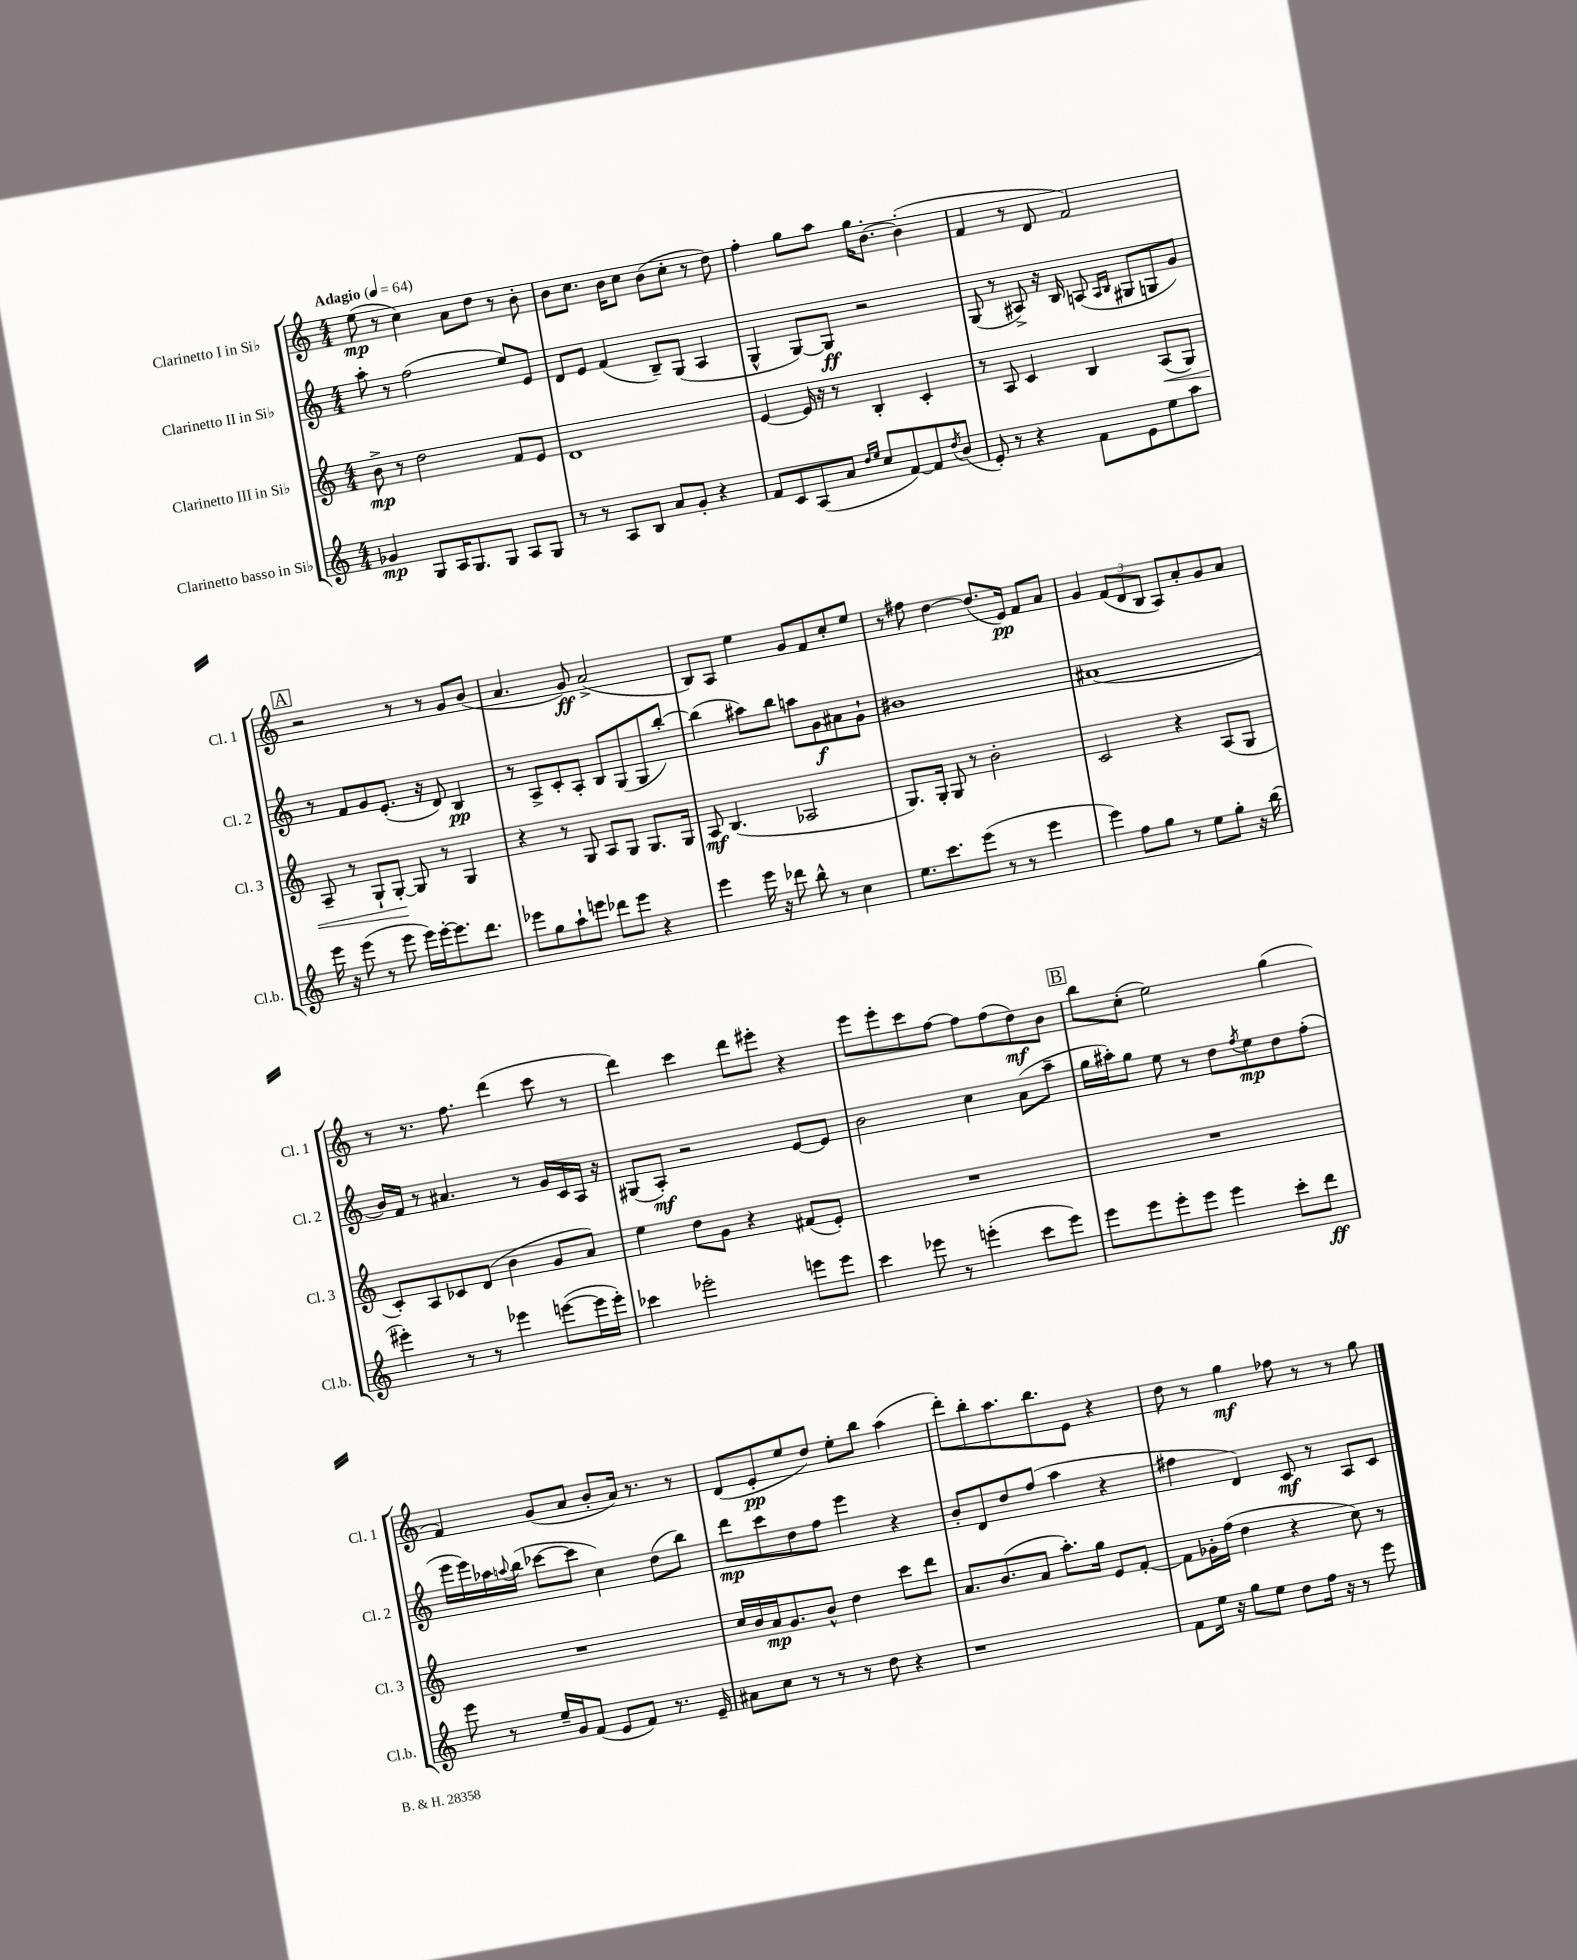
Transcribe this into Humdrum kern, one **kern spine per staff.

**kern	**kern	**kern	**kern
*staff4	*staff3	*staff2	*staff1
*clefG2	*clefG2	*clefG2	*clefG2
*k[]	*k[]	*k[]	*k[]
*M4/4	*M4/4	*M4/4	*M4/4
*MM64	*MM64	*MM64	*MM64
4g-/	8b^\	8aa'\	(8ee\
.	8r	8r	8r
8G/L	2dd\	(2ff\	4cc\)
16A/K	.	.	.
8.G/	.	.	.
.	.	.	8a\L
8G/J	.	.	8dd\J
8A/L	8f/L	8ee/L)	8r
8G/J	8e/J	8e/J	8b'\
=	=	=	=
8r	1d	8d/L	8b\L
8r	.	8e/J	8.cc\J
8A/L	.	(4f/	.
.	.	.	16b\LK
8B/J	.	.	8cc\J
8a/L	.	8B~/L)	(8b\L
8g'/J	.	(8G/J	8cc'\J
4r	.	4A/	8r
.	.	.	8dd\)
=	=	=	=
8f/L	[4e/	4G^^/	4ff'\
8c/	.	.	.
(8A/	16e/]	[8G/L)	8gg\L
.	16r	.	.
8a/J	8r	8G/]J	8aa\J
16qqdd/LL	.	.	.
16qqee/JJ	.	.	.
8cc/L	4B'/	2r	16gg\LK
.	.	.	[8.b'\J
[8f/)	.	.	.
8f/]	4c'/	.	(4b'\]
8qdd/	.	.	.
(8b/J	.	.	.
=	=	=	=
8e'/)	8r	(8G/	4f/
8r	8A/	8r	.
4r	4c/	8A#^/)	8r
.	.	16r	8d/
.	.	16B/	.
8f\L	4B/	(8A/	2f/)
.	.	16qqA/LL	.
.	.	16qqB/JJ	.
8e\	.	8G#/L	.
8ee\	(8A/L	8G/	.
8aa\J	8G/J)	8g/J)	.
=	=	=	=
16eee\	8A~/	8r	2r
16r	.	.	.
(8eee\	8r	8f/L	.
8r	8G`/L	8g/	.
8eee\	[8G'/J	(8.e'/J	.
16eee\LL)	8G/]	.	8r
[16eee'\J	.	16r	.
8.eee\]	8r	8d/)	8r
.	4G/	4B/	8g/L
8.ddd\J	.	.	.
.	.	.	(8b/J
=	=	=	=
8eee-\L	4r	8r	4.a/
8gg\	.	8A^/L	.
8aa`\	8r	8c'/	.
8eee\J	8G/	8A'/J	8g/)
8ddd-\L	8A/L	8B/L	(2a^/
8eee\J	8G/J	(8G/	.
4r	8.G/L	8G/	.
.	.	[8bb'/J)	.
.	16G/Jk	.	.
=	=	=	=
4eee\	8A/	(4bb\]	8B/L)
.	(4.B/	.	8A/J
16eee\	.	8aa#\L)	4ee\
16r	.	.	.
8ddd-\	.	8bb\J	.
8bb^^\	2A-/	8aa\L	8g/L
8r	.	8g\	8f/
4cc\	.	8a#\	8cc'/
.	.	8g`\J	8ee/J
=	=	=	=
8.ee\L	8.G/L)	1b#	8r
.	.	.	8ff#\
8.ccc\	16G'/Jk	.	.
.	8G/	.	[4dd\
(8eee\J	8r	.	.
8r	2b'\	.	(8.dd/]L
8r	.	.	.
.	.	.	16e/Jk)
4eee\	.	.	8f/L
.	.	.	8a/J
=	=	=	=
4eee\)	2c/	(1a#	4g/
8ff\L	.	.	(12f/L
.	.	.	12d/
8gg\J	.	.	.
.	.	.	12B/J
8r	4r	.	8A/L)
8ee\L	.	.	8a'/
8gg'\J	(8A/L	.	8g/
16r	8G/J	.	8a/J
(16bb\	.	.	.
=	=	=	=
4eee#'\)	8c'/L)	16b/LL)	8r
.	.	16f/JJ	.
.	8A/	8r	8.r
8r	8c-/	4.a#/	.
.	.	.	8.ff\
8r	(8d/J	.	.
4eee-\	4b\	.	(4ddd\
.	.	8r	.
([8eee\L	8g/L	16g/LL	8ccc\
.	.	16c/	.
16eee\]L	8a/J)	16A/JJ	8r
16eee'\JJ)	.	16r	.
=	=	=	=
4ccc-\	4ee\	(8G#/L	4ddd\)
.	.	8A'/J)	.
2eee-'\	8dd\L	2r	4ccc\
.	8g\J	.	.
.	4r	.	8ddd\L
.	.	.	8eee#'\J
8eee\L	(8f#/L	[8e/L	4r
8eee\J	8e'/J)	8e/]J	.
=	=	=	=
4ccc\	1r	2b\	8eee\L
.	.	.	8eee'\
8eee-\	.	.	8ccc\
8r	.	.	[8ff\J
(4eee'\	.	4cc\	8ff\]L
.	.	.	(8ff\
8ccc\L	.	(8a\L	8dd\)
8eee\J)	.	8aa~\J	8b\J
=	=	=	=
8eee\L	1r	16gg\LL	8bb\L
.	.	16aa#'\J)	.
8eee\	.	8gg\J	(8cc'\J
8eee'\	.	8ee\	2ee\)
8eee\J	.	8r	.
4eee\	.	8dd\L	.
.	.	8qff/	.
.	.	8ee\	.
8ccc'\L	.	8dd\	(4gg\
8ddd\J	.	(8ff'\J	.
=	=	=	=
8eee\	1r	16eee\LL	4f/)
.	.	16eee\)	.
8r	.	16aa-\	.
.	.	8qqaa/	.
.	.	(16bb\JJ	.
16ee~/LL	.	[8ccc-\L	(8g/L
16g/J	.	.	.
(8f/J	.	8ccc-\]J	8a/J
8e/L	.	4cc\)	8b'/L
8f/J)	.	.	16a/Jk)
.	.	.	8.r
8.r	.	(8dd\L	.
.	.	8bb\J)	8r
16e~/	.	.	.
=	=	=	=
8a#\L	16cc/LL	8ddd\L	(8d/L
.	16b/	.	.
8cc\J	16a/J	8ccc\	8e'/
.	8.g/	.	.
8r	.	8dd\	8ee/
8r	8b^^/J	8ff\J	8dd/J)
8r	4dd\	4eee\	8ee'\L
8dd\	.	.	8bb\J
4r	8ccc\L	4r	(4aa\
.	8ddd\J	.	.
=	=	=	=
1r	8.a/L	8b'/L	8ddd'\L)
.	.	8d/	8bb'\
.	(8.b/	.	.
.	.	8dd/	8.aa\
.	8a/J	(8ff/J	.
.	.	.	8.bb\
.	8.aa'\L)	4aa\	.
.	.	.	8e\J
.	16gg\Jk	.	.
.	8e/L	4r	4r
.	[8f'/J	.	.
=	=	=	=
8f\L	8f\]L	4ff#\	8dd\
16ee\Jk	16g-'\L	.	8r
16r	(16ff\JJ	.	.
8gg\L	4dd\	4d/)	4gg\
8ee\J	.	.	.
8dd\L	4r	8c/	8ff-\
16ff\Jk	.	8r	8r
16r	.	.	.
8r	8cc\)	8A/L	8r
8eee\	8r	8c/J	8gg\
==	==	==	==
*-	*-	*-	*-
